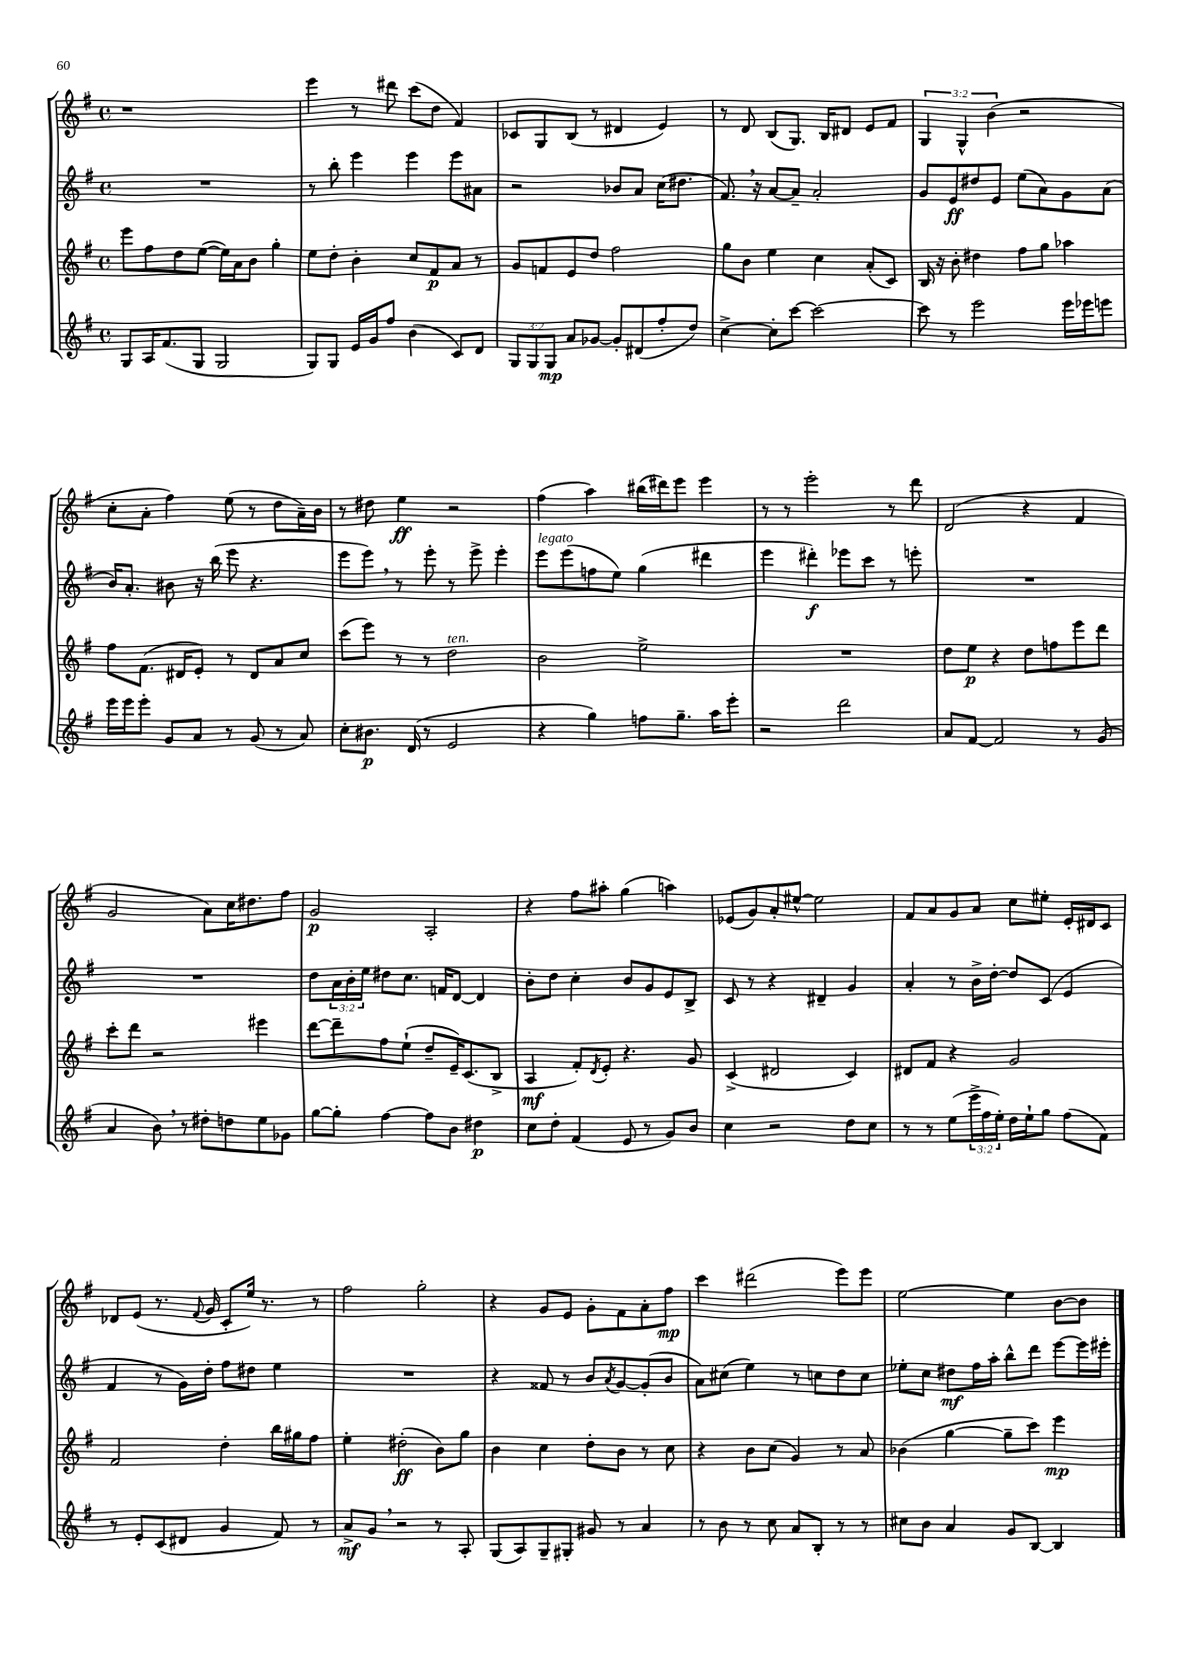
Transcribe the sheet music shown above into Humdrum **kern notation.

**kern	**kern	**kern	**kern
*staff4	*staff3	*staff2	*staff1
*clefG2	*clefG2	*clefG2	*clefG2
*k[f#]	*k[f#]	*k[f#]	*k[f#]
*M4/4	*M4/4	*M4/4	*M4/4
*met(c)	*met(c)	*met(c)	*met(c)
8G	8eee	1r	1r
16A	8ff#	.	.
(8.f#	.	.	.
.	8dd	.	.
8G	([8ee	.	.
2G	16ee])	.	.
.	16a	.	.
.	8b	.	.
.	4gg'	.	.
=	=	=	=
8G)	8ee	8r	4eee
8G	8dd'	8bb'	.
16e	4b'	4eee	8r
16g	.	.	.
8ff#	.	.	8ddd#
(4b	8cc	4eee	(8ccc
.	8f#	.	8dd
8c)	8a	8eee	4f#)
8d	8r	8a#	.
=	=	=	=
12G	8g	2r	8c-
12G	.	.	.
.	8f	.	8G
12G	.	.	.
8a	8e	.	(8B
[8g-	8dd	.	8r
8g-']	2ff#	8b-	4d#
(8d#	.	8a	.
8ff#'	.	(16cc	4e)
.	.	8.dd#	.
8dd)	.	.	.
=	=	=	=
[4cc^	8gg	8.f#)	8r
.	8b	.	8d
.	.	16r	.
8cc']	4ee	[8a	(8B
[8ccc	.	8a~]	8.G)
2ccc_	4cc	2a'	.
.	.	.	16B
.	.	.	8d#
.	(8a'	.	8e
.	8c)	.	8f#
=	=	=	=
8ccc]	16B	8g	6G
.	16r	.	.
8r	8b'	8e	.
.	.	.	6G^^
2eee	4dd#	8dd#	.
.	.	.	(6b
.	.	8e	.
.	8ff#	(8ee	2r
.	8gg	8a)	.
16eee	4aa-	8g	.
16eee-	.	.	.
8eee	.	(8a	.
=	=	=	=
16eee	8ff#	16b)	8cc'
16eee	.	8.a'	.
8eee'	(8.f#	.	8a'
8g	.	8b#	4ff#)
.	16d#	.	.
8a	8e')	16r	.
.	.	(16bb	.
8r	8r	8eee	(8ee
(8g	8d#	4.r	8r
8r	8a	.	8dd
8a)	8cc	.	16a~)
.	.	.	16b
=	=	=	=
8cc'	(8ccc	8eee	8r
8.b#	8eee)	8eee)	8dd#
.	8r	8r	4ee
(16d	.	.	.
8r	8r	8eee'	.
2e	2dd	8r	2r
.	.	8eee^	.
.	.	4eee'	.
=	=	=	=
4r	2b	8eee	(4ff#
.	.	(8eee	.
4gg)	.	8ff	4aa)
.	.	8ee)	.
8ff	2ee^	(4gg	(16bb#
.	.	.	16ddd#)
8.gg~	.	.	8eee
.	.	4ddd#	4eee
16aa	.	.	.
8eee'	.	.	.
=	=	=	=
2r	1r	4eee	8r
.	.	.	8r
.	.	4ddd#')	2eee'
2ddd	.	8eee-	.
.	.	8ccc	.
.	.	8r	8r
.	.	8eee'	8ddd
=	=	=	=
8a	8dd	1r	(2d
[8f#	8ee	.	.
2f#]	4r	.	.
.	8dd	.	4r
.	8ff	.	.
8r	8eee	.	4f#
(8g	8ddd	.	.
=	=	=	=
4a	8ccc'	1r	2g
.	8ddd	.	.
8b)	2r	.	.
8r	.	.	.
8dd#'	.	.	8a)
8dd	.	.	16cc
.	.	.	8.dd#
8ee	4eee#	.	.
8g-	.	.	8ff#
=	=	=	=
[8gg	[8ddd	8dd	2g
8gg']	8ddd~]	24a	.
.	.	24b'	.
.	.	24ee	.
[4ff#	8ff#	8dd#	.
.	(8ee`	8.cc	.
8ff#]	8dd~	.	2A'
.	.	16f	.
8b	16e~)	[8d	.
.	(8.c	.	.
4dd#	.	4d]	.
.	8B^	.	.
=	=	=	=
8cc	4A	8b'	4r
8dd'	.	8dd	.
(4f#	8f#')	4cc'	8ff#
.	8qd	.	.
.	8e'	.	8aa#'
8e	4.r	8b	(4gg
8r	.	8g	.
8g)	.	8e	4aa)
8b	8g	8B^	.
=	=	=	=
4cc	(4c^	8c	(8e-
.	.	8r	8g)
2r	2d#	4r	8a'
.	.	.	[8ee#^^
.	.	4d#~	2ee#]
8dd	4c)	4g	.
8cc	.	.	.
=	=	=	=
8r	8d#	4a'	8f#
8r	8f#	.	8a
(8ee	4r	8r	8g
24eee^	.	16b^	8a
24ff#	.	.	.
.	.	[16dd'	.
24ee')	.	.	.
16dd	2g	8dd]	8cc
16ee`	.	.	.
8gg	.	(8c	8ee#'
(8ff#	.	4e	16e'
.	.	.	16d#
8f#)	.	.	8c
=	=	=	=
8r	2f#	4f#	8d-
8e'	.	.	(8e
(8c	.	8r	8.r
8d#	.	16g)	.
.	.	.	8qqf#
.	.	16dd'	16g
4g	4dd'	8ff#	8c'
.	.	8dd#	16ee)
.	.	.	8.r
8f#)	16bb	4ee	.
.	16gg#	.	.
8r	8ff#	.	8r
=	=	=	=
8a^	4ee'	1r	2ff#
8g	.	.	.
2r	(2dd#'	.	.
.	.	.	2gg'
8r	8b)	.	.
8A'	8gg	.	.
=	=	=	=
(8G	4b	4r	4r
8A)	.	.	.
8G~	4cc	8f##	8g
8G#'	.	8r	8e
8g#	8dd'	8b	8g'
.	.	8qa	.
8r	8b	[8g	8f#
4a	8r	(8g']	8a'
.	8cc	8b	8ff#
=	=	=	=
8r	4r	8a)	4ccc
8b	.	(8cc#	.
8r	8b	4ee)	(2ddd#
8cc	(8cc	.	.
8a	4g)	8r	.
8B'	.	8cc	.
8r	8r	8dd	8eee)
8r	8a	8cc	8eee
=	=	=	=
8cc#	(4b-	8ee-'	[2ee
8b	.	8cc	.
4a	[4gg	8dd#	.
.	.	16ff#	.
.	.	16aa'	.
8g	8gg~]	8bb^^	4ee]
[8B	8ccc)	8ddd	.
4B]	4eee	[8eee	[8b
.	.	16eee]	8b]
.	.	16eee#'	.
==	==	==	==
*-	*-	*-	*-
